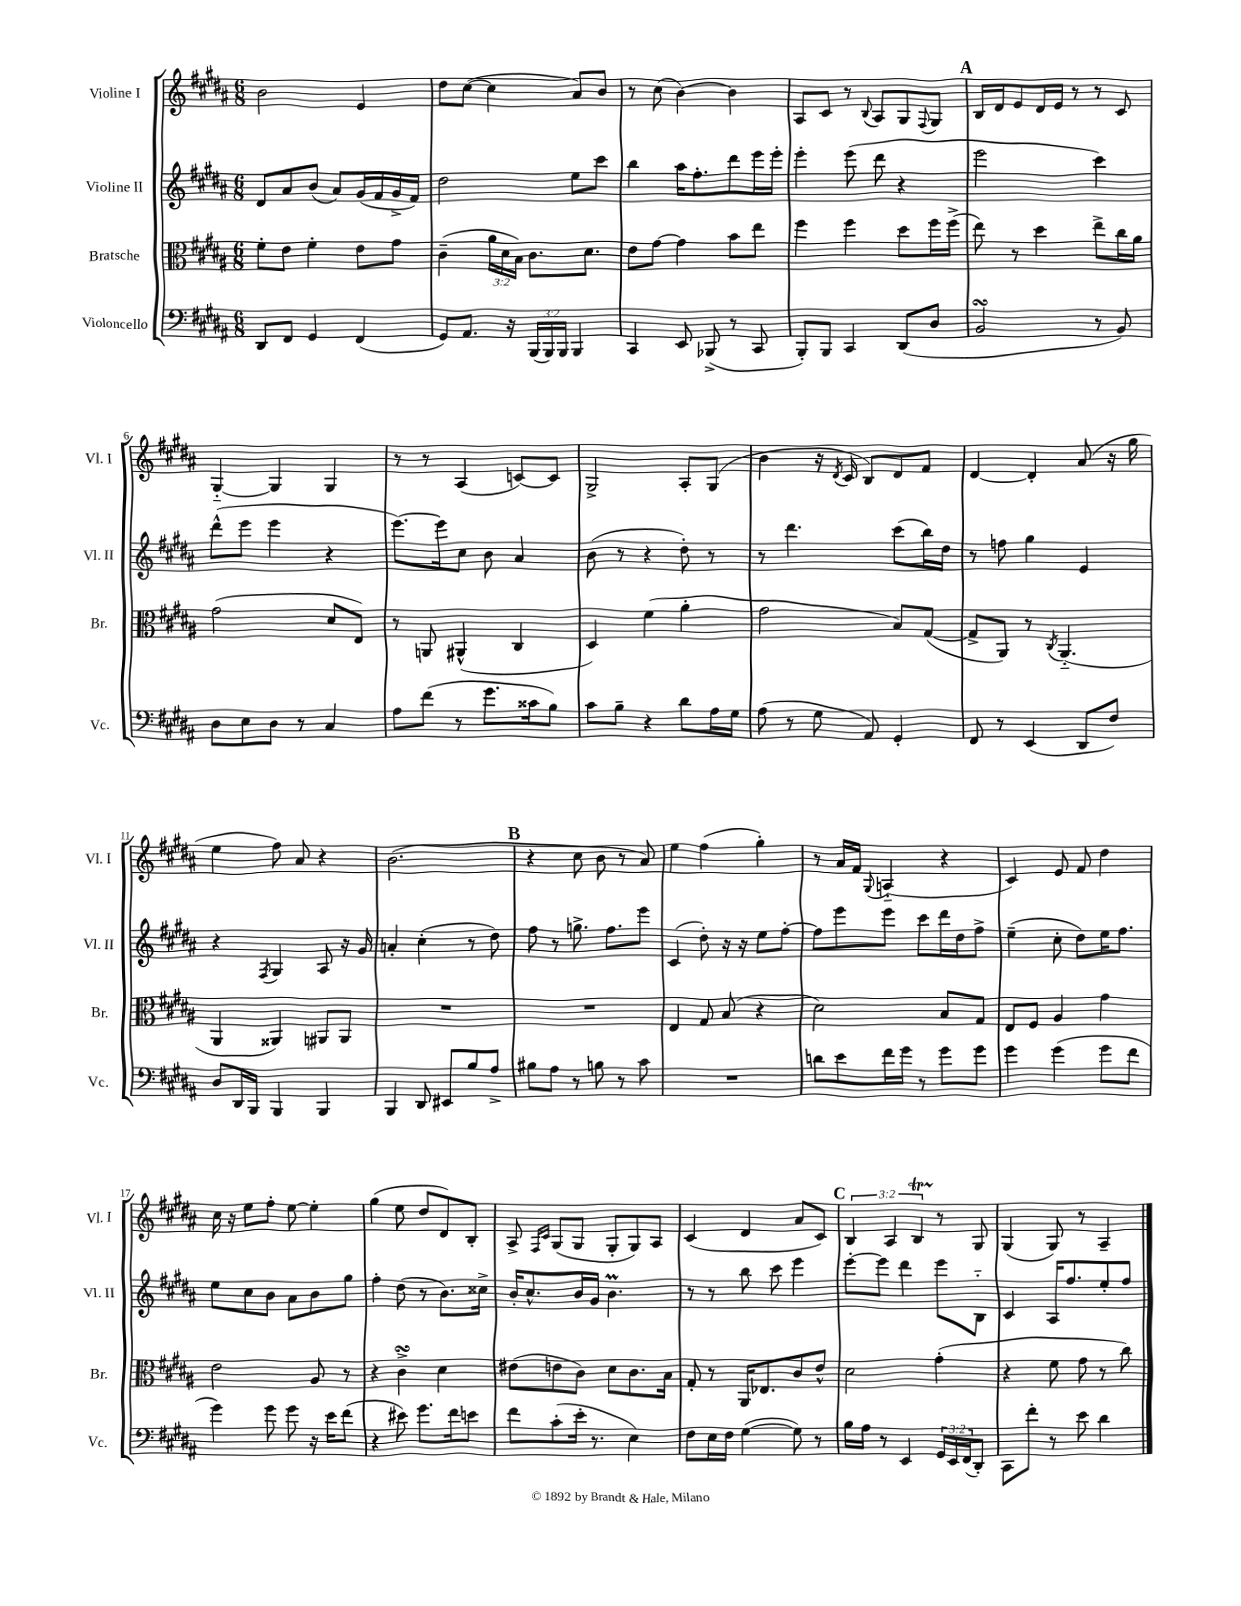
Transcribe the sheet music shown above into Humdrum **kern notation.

**kern	**kern	**kern	**kern
*staff4	*staff3	*staff2	*staff1
*clefF4	*clefC3	*clefG2	*clefG2
*k[f#c#g#d#a#]	*k[f#c#g#d#a#]	*k[f#c#g#d#a#]	*k[f#c#g#d#a#]
*M6/8	*M6/8	*M6/8	*M6/8
8DD#	8f#'	8d#	2b
8FF#	8e	8a#	.
4GG#	4f#'	(8b	.
.	.	8a#)	.
(4FF#	8e	(16g#	4e
.	.	16f#	.
.	8g#	16g#^	.
.	.	16f#)	.
=	=	=	=
8GG#)	(4c#~	2dd#	8dd#
8.AA#	.	.	([8cc#
.	24a#	.	4cc#]
.	24d#	.	.
16r	.	.	.
.	24B)	.	.
(24BBB	8.c#	.	.
24BBB)	.	.	.
24BBB	.	.	.
4BBB	.	8ee	8a#)
.	8.d#	.	.
.	.	8ccc#	8b
=	=	=	=
4CC#	8e	4bb	8r
.	[8g#	.	(8cc#
8EE	4g#]	16aa#	[4b)
.	.	8.ff#'	.
(8BBB-^	.	.	.
8r	8b	8ddd#	4b]
8CC#	8ee	16eee	.
.	.	16eee'	.
=	=	=	=
8BBB')	4ff#	4eee'	8A#
8BBB	.	.	8c#
4CC#	4ff#	(8eee	8r
.	.	.	8qqB
.	.	8ddd#	8A#
(8DD#	8dd#	4r	8G#
.	.	.	8qqF#
8D#	16ff#	.	8G#
.	(16ff#^	.	.
=	=	=	=
2BB	8ee)	2eee	16B
.	.	.	16d#
.	8r	.	8e
.	4dd#	.	16d#
.	.	.	16e
.	.	.	8r
8r	8ee^	4ccc#)	8r
8BB)	16cc#	.	8c#
.	16a#	.	.
=	=	=	=
8D#	(2g#	(8ddd#^^	[4G#'~
8E	.	8eee	.
8D#	.	4eee	4G#]
8r	.	.	.
4C#	8d#	4r	4G#
.	8E)	.	.
=	=	=	=
8A#	8r	[8.eee)	8r
(8f#	8AA	.	8r
.	.	16eee]	.
8r	(4AA#^^	8cc#	(4A#
8.g#	.	8b	.
.	4C#	4a#	[8c)
16c##	.	.	.
8B)	.	.	8c]
=	=	=	=
8c#	4D#)	(8b	2G#^
8B~	.	8r	.
4r	(4f#	4r	.
8d#	4a#'	8dd#')	8A#'
16A#	.	8r	(8G#
16G#	.	.	.
=	=	=	=
(8A#	2g#	8r	4b
8r	.	4.ddd#	.
8G#	.	.	16r
.	.	.	8qd#
.	.	.	16c#
8AA#)	.	.	8B)
4GG#'	8B)	(8ccc#	8d#
.	([8G#	16bb)	8f#
.	.	16dd#	.
=	=	=	=
8FF#	8G#^]	8r	[4d#
8r	8AA#)	8ff	.
(4EE	8r	4gg#	4d#']
.	8qC#	.	.
.	(4.AA#'~	.	.
8DD#	.	4e	(8a#
8F#)	.	.	16r
.	.	.	16gg#
=	=	=	=
8D#	4AA#	4r	4ee
16DD#	.	.	.
16BBB	.	.	.
.	.	8qF#	.
4BBB	4AA##)	4G#	8ff#)
.	.	.	8a#
4BBB	8AA#	8A#	4r
.	8AA#	16r	.
.	.	16g#	.
=	=	=	=
4BBB	2.r	4a'	(2.b
8DD#	.	(4cc#'	.
8EE#	.	.	.
8B	.	8r	.
8A#^	.	8dd#)	.
=	=	=	=
8B#	2.r	8ff#	4r
8A#	.	8r	.
8r	.	8.gg^	8cc#
8B	.	.	8b
.	.	8.ff#	.
8r	.	.	8r
8c#	.	8eee	8a#)
=	=	=	=
2.r	4E	(4c#	4ee
.	8G#	8dd#')	(4ff#
.	(8B	16r	.
.	.	16r	.
.	4r	8ee	4gg#')
.	.	[8ff#'	.
=	=	=	=
8d	2d#)	8ff#]	8r
8e	.	8eee	16a#
.	.	.	16f#
.	.	.	8qqG#
16f#	.	8eee	(4A'~
16g#	.	.	.
8r	.	8ccc#	.
8g#	8B	16ddd#	4r
.	.	16dd#	.
8g#	8G#	8ff#^	.
=	=	=	=
4g#	8E	(4ee~	4c#)
.	8F#	.	.
(4g#	4A#	8cc#'	8e
.	.	8dd#)	8f#
8g#	4g#	16ee	4dd#
.	.	8.ff#	.
8f#	.	.	.
=	=	=	=
4g#)	2e	8ee	16cc#
.	.	.	16r
.	.	8cc#	8ee
8g#	.	8b	8ff#'
8g#	.	8a#	[8ee
16r	8A#	8b	4ee']
16e	.	.	.
(8f#	8r	8gg#	.
=	=	=	=
4r	4r	4ff#'	(4gg#
8e#)	4c#^	(8dd#	8ee
8.g#	.	8r	8dd#
.	4d#	8.b)	8d#)
16f#	.	.	.
8e	.	.	8B'
.	.	16cc##^	.
=	=	=	=
8f#	(8e#	16b'	8A#^
.	.	8.cc#^^	.
.	.	.	16qqF#
.	.	.	16qqc#
(8c#'	8e	.	(8G#
16e'	8c#)	16b	8G#
8.r	.	16g#	.
.	8d#	4.b	8G#'
4E)	8.c#	.	8G#)
.	.	.	8A#
.	16B	.	.
=	=	=	=
8F#	8G#'	8r	(4c#
16E	8r	8r	.
16F#	.	.	.
([4G#	16AA#	8bb	4d#
.	8.E-	.	.
.	.	8ccc#	.
8G#])	8c#	4eee	8a#
8r	8e^^	.	8c#)
=	=	=	=
16B	2d#	[8eee'	6B
16A#	.	.	.
8r	.	8eee]	.
.	.	.	6A#
4EE	.	4ddd#	.
.	.	.	6B
24GG#	(4g#'	8eee	8r
24EE	.	.	.
(24FF#	.	.	.
8DD#')	.	8B'~	8G#
=	=	=	=
8CC#	4r	4c#	(4G#
8f#'	.	.	.
8r	8f#	16A#	8G#)
.	.	8.ff#	.
8e	8g#	.	8r
4d#	8r	8ee'	4A#~
.	8cc#)	8ff#	.
==	==	==	==
*-	*-	*-	*-
